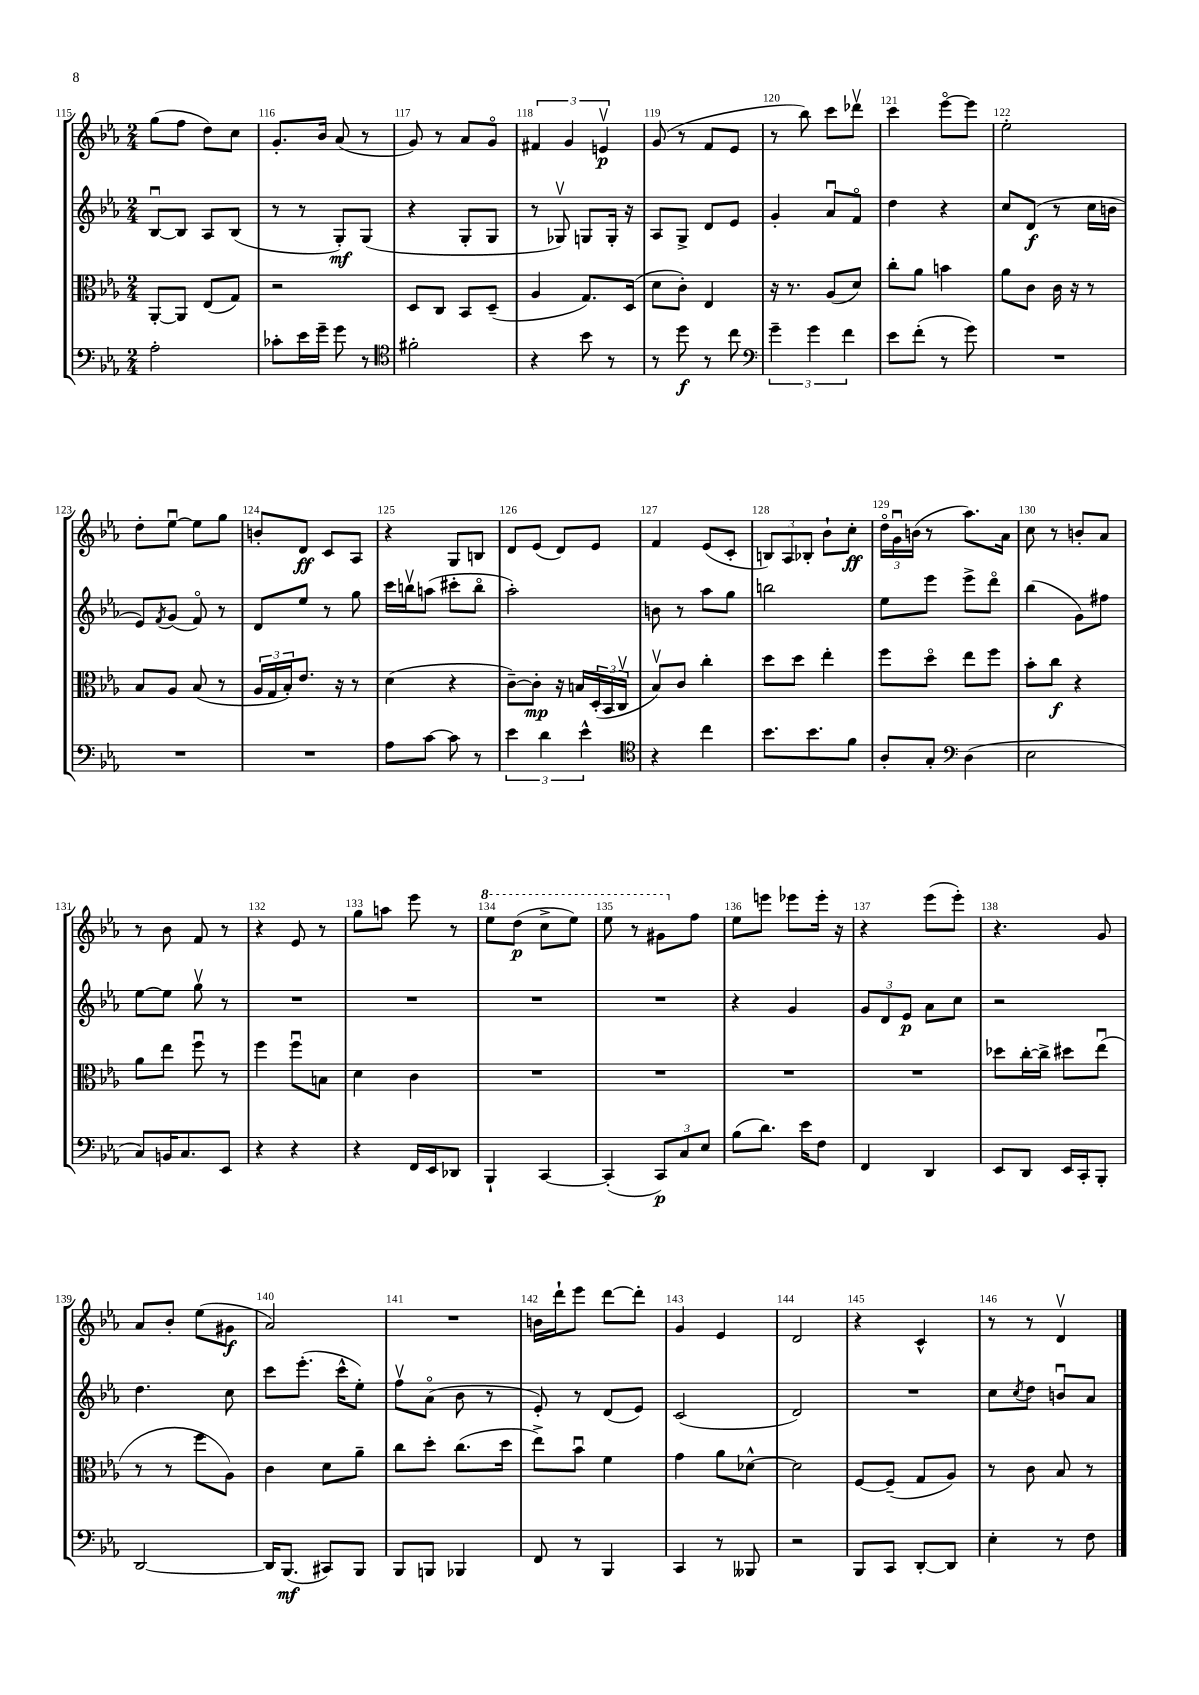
<<
\new StaffGroup <<
\new Staff = "s0" {
    \clef treble \key ees \major \numericTimeSignature \time 2/4
    g''8( f''8 d''8) c''8 |
    g'8.-. bes'16 aes'8( r8 |
    g'8) r8 aes'8 g'8\flageolet |
    \tuplet 3/2 { fis'4 g'4 e'4\upbow\p } |
    g'8( r8 f'8 ees'8 |
    r8 bes''8) c'''8 des'''8\upbow |
    c'''4 ees'''8~\flageolet ees'''8 |
    ees''2-. |
    d''8-. ees''8~\downbow ees''8 g''8 |
    b'8-. d'8\ff c'8 aes8 |
    r4 g8 b8 |
    d'8 ees'8( d'8) ees'8 |
    f'4 ees'8( c'8-. |
    \tuplet 3/2 { b8) aes8 bes8-. } bes'8-! c''8-.\ff |
    \tuplet 3/2 { d''16\flageolet g'16\downbow b'16( } r8 aes''8.) aes'16 |
    c''8 r8 b'8-. aes'8 |
    r8 bes'8 f'8 r8 |
    r4 ees'8 r8 |
    g''8 a''8 ees'''8 r8 |
    \ottava #1 ees'''8 d'''8\p( c'''8-> ees'''8) |
    ees'''8 r8 gis''8 \ottava #0 f''8 |
    ees''8 e'''8 ees'''8 ees'''16-. r16 |
    r4 ees'''8( ees'''8-.) |
    r4. g'8 |
    aes'8 bes'8-. ees''8( gis'8\f |
    aes'2) |
    R2 |
    b'16 d'''16-! ees'''8 d'''8~ d'''8-. |
    g'4 ees'4 |
    d'2 |
    r4 c'4-^ |
    r8 r8 d'4\upbow \bar "|." |
}
\new Staff = "s1" {
    \clef treble \key ees \major \numericTimeSignature \time 2/4
    bes8~\downbow bes8 aes8 bes8( |
    r8 r8 g8-.\mf) g8( |
    r4 g8-. g8 |
    r8 ges8\upbow) g8 g16-. r16 |
    aes8 g8-> d'8 ees'8 |
    g'4-. aes'8\downbow f'8\flageolet |
    d''4 r4 |
    c''8 d'8\f( r8 c''16 b'16 |
    ees'8) \acciaccatura { f'8 } g'8( f'8\flageolet) r8 |
    d'8 ees''8 r8 g''8 |
    c'''16 b''16\upbow a''8( cis'''8-. b''8\flageolet |
    aes''2-.) |
    b'8 r8 aes''8 g''8 |
    b''2 |
    ees''8 ees'''8 ees'''8-> d'''8\flageolet |
    bes''4( g'8) fis''8 |
    ees''8~ ees''8 g''8\upbow r8 |
    R2 |
    R2 |
    R2 |
    R2 |
    r4 g'4 |
    \tuplet 3/2 { g'8 d'8 ees'8\p } aes'8 c''8 |
    r2 |
    d''4. c''8 |
    c'''8 ees'''8.-.( c'''16-^ ees''8-.) |
    f''8\upbow aes'8\flageolet( bes'8 r8 |
    ees'8-.) r8 d'8( ees'8) |
    c'2( |
    d'2) |
    R2 |
    c''8 \acciaccatura { c''8 } d''8 b'8\downbow aes'8 \bar "|." |
}
\new Staff = "s2" {
    \clef alto \key ees \major \numericTimeSignature \time 2/4
    aes,8~-. aes,8 ees8( g8) |
    r2 |
    d8 c8 bes,8 d8--( |
    aes4 g8.) d16( |
    d'8 c'8-.) ees4 |
    r16 r8. aes8( d'8) |
    c''8-. aes'8 b'4 |
    aes'8 c'8 c'16 r16 r8 |
    bes8 aes8 bes8( r8 |
    \tuplet 3/2 { aes16 g16 bes16-.) } ees'8. r16 r8 |
    d'4( r4 |
    c'8~--) c'8-.\mp r16 b16 \tuplet 3/2 { d16-.( bes,16 c16\upbow } |
    bes8\upbow) c'8 c''4-. |
    d''8 d''8 ees''4-. |
    f''8 d''8\flageolet ees''8 f''8 |
    bes'8-. c''8\f r4 |
    aes'8 ees''8 f''8\downbow r8 |
    f''4 f''8\downbow b8 |
    d'4 c'4 |
    R2 |
    R2 |
    R2 |
    R2 |
    des''8 c''16~-. c''16-> dis''8 ees''8\downbow( |
    r8 r8 f''8 aes8) |
    c'4 d'8 aes'8-- |
    c''8 d''8-. c''8.( d''16 |
    ees''8->) bes'8\downbow f'4 |
    g'4 aes'8 des'8~-^ |
    des'2 |
    f8~ f8--( g8 aes8) |
    r8 c'8 bes8 r8 \bar "|." |
}
\new Staff = "s3" {
    \clef bass \key ees \major \numericTimeSignature \time 2/4
    aes2-. |
    ces'8-. ees'16 g'16-- g'8 r8 |
    \clef tenor fis'2-. |
    r4 bes'8 r8 |
    r8 d''8\f r8 c''8 |
    \clef bass \tuplet 3/2 { g'4-- g'4 f'4 } |
    ees'8 f'8-.( r8 g'8) |
    R2 |
    R2 |
    R2 |
    aes8 c'8~ c'8 r8 |
    \tuplet 3/2 { ees'4 d'4 ees'4-^ } |
    \clef tenor r4 c''4 |
    bes'8. bes'8. f'8 |
    aes8-. g8-. \clef bass d4( |
    ees2 |
    c8) b,16 c8. ees,8 |
    r4 r4 |
    r4 f,16 ees,16 des,8 |
    bes,,4-! c,4~ |
    c,4-.( \tuplet 3/2 { c,8\p) c8 ees8 } |
    bes8( d'8.) ees'16 f8 |
    f,4 d,4 |
    ees,8 d,8 ees,16 c,16-. bes,,8-. |
    d,2~ |
    d,16 bes,,8.\mf( cis,8) bes,,8 |
    bes,,8 b,,8 bes,,4 |
    f,8 r8 bes,,4 |
    c,4 r8 beses,,8 |
    r2 |
    bes,,8 c,8 d,8~-. d,8 |
    ees4-. r8 f8 \bar "|." |
}
>>
>>
\layout { \context { \Score currentBarNumber = #115 \override BarNumber.break-visibility = ##(#f #t #t) barNumberVisibility = #all-bar-numbers-visible } }
